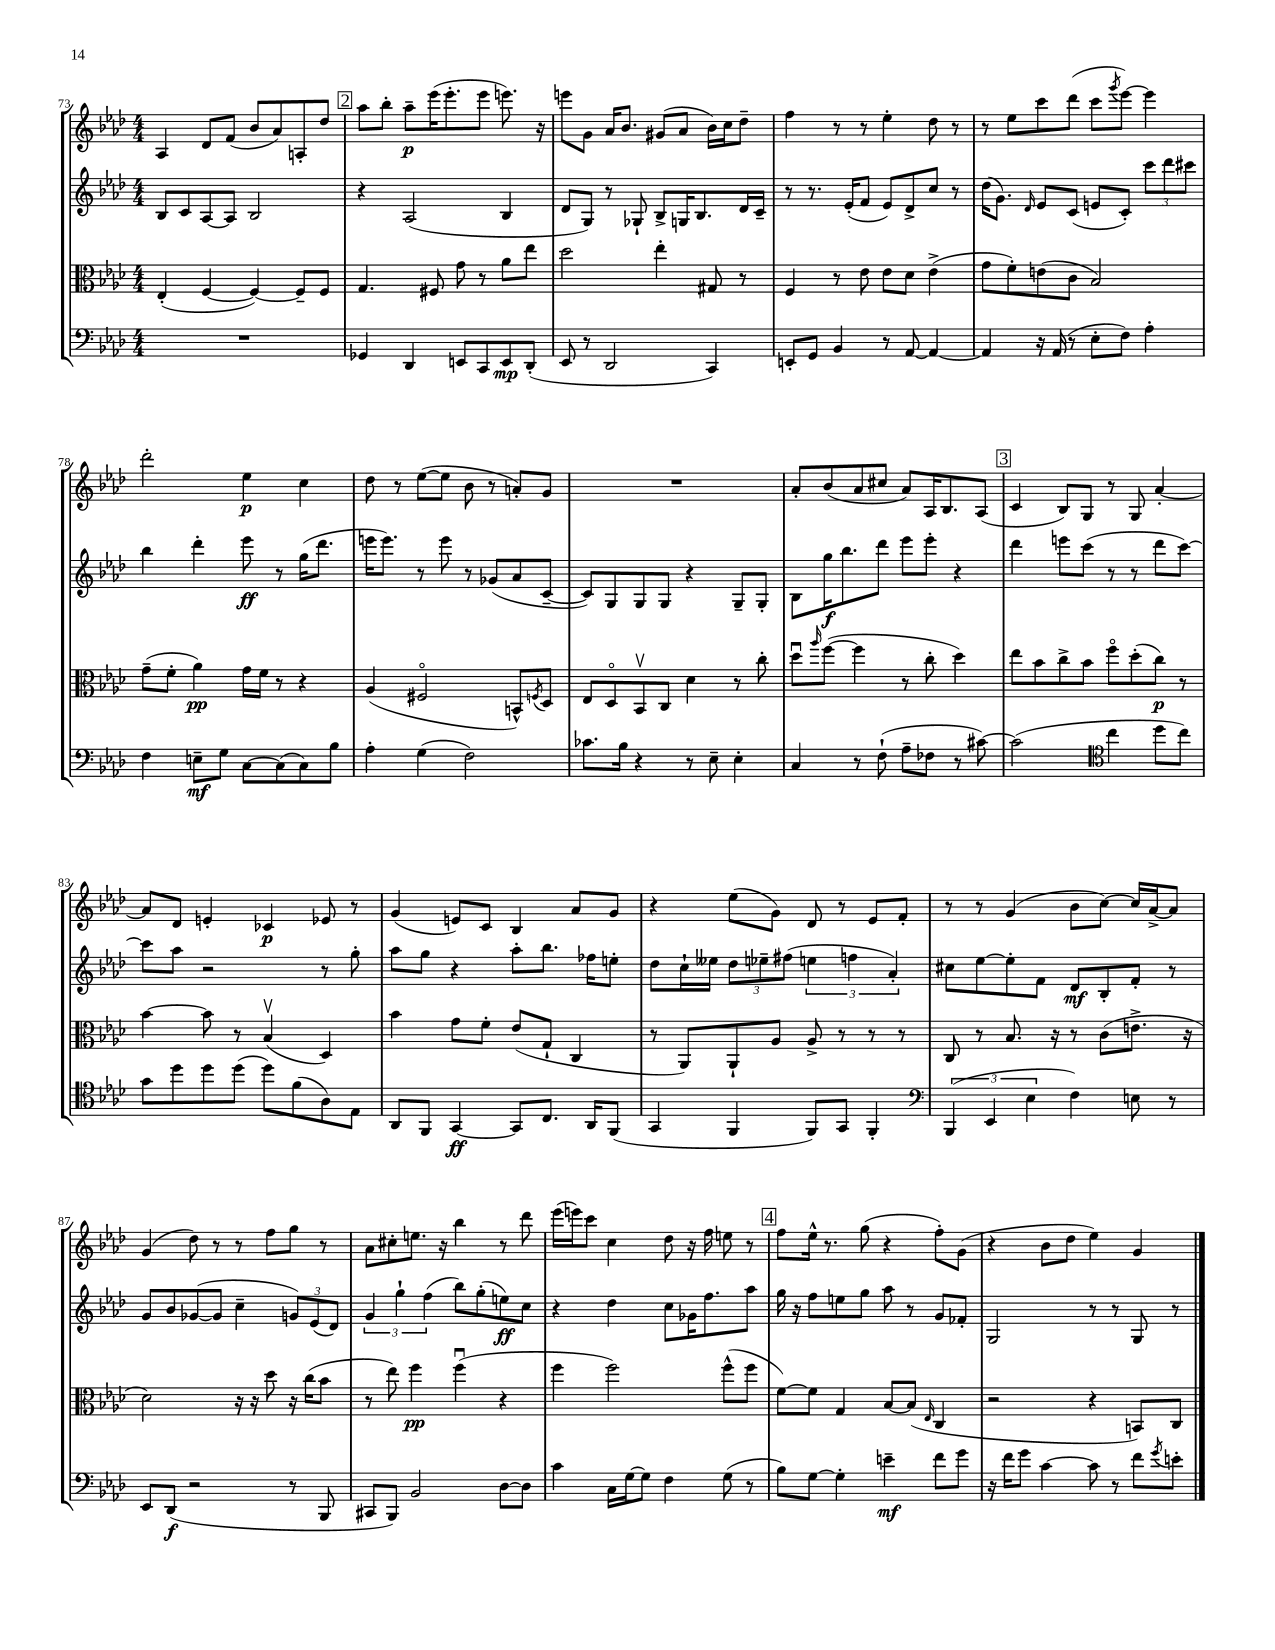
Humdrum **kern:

**kern	**dynam	**kern	**dynam	**kern	**dynam	**kern	**dynam
*part4	*part4	*part3	*part3	*part2	*part2	*part1	*part1
*staff4	*staff4	*staff3	*staff3	*staff2	*staff2	*staff1	*staff1
*clefF4	*	*clefC3	*	*clefG2	*	*clefG2	*
*k[b-e-a-d-]	*	*k[b-e-a-d-]	*	*k[b-e-a-d-]	*	*k[b-e-a-d-]	*
*M4/4	*	*M4/4	*	*M4/4	*	*M4/4	*
=73	=73	=73	=73	=73	=73	=73	=73
1r	.	(4E-'/	.	8B-/L	.	4A-/	.
.	.	.	.	8c/	.	.	.
.	.	[4F/	.	[8A-/	.	8d-/L	.
.	.	.	.	8A-/J]	.	(8f/J	.
.	.	4F/_)	.	2B-/	.	8b-/L	.
.	.	.	.	.	.	8a-/)	.
.	.	8F~/L]	.	.	.	8An'/	.
.	.	8F/J	.	.	.	8dd-/J	.
!!LO:REH:place=s1:t=2
=74	=74	=74	=74	=74	=74	=74	=74
4GG-X/	.	4.G/	.	4r	.	8aa-\L	.
.	.	.	.	.	.	8bb-'\J	.
4DD-/	.	.	.	(2A-/	.	8aa-~\L	p
.	.	8F#X/	.	.	.	(16eee-\K	.
.	.	.	.	.	.	8.eee-'\	.
8EEn/L	.	8g\	.	.	.	.	.
8CC/	.	8r	.	.	.	8eee-\J	.
8EE/	mp	8a-\L	.	4B-/	.	8.eeen\)	.
(8DD-'/J	.	8ee-\J	.	.	.	.	.
.	.	.	.	.	.	16r	.
=75	=75	=75	=75	=75	=75	=75	=75
8EE-/	.	2dd-\	.	8d-/L	.	8eeen\L	.
8r	.	.	.	8G/J)	.	8g\J	.
2DD-/	.	.	.	8r	.	16a-/KL	.
.	.	.	.	.	.	8.b-/J	.
.	.	.	.	8G-X`/	.	.	.
.	.	4ee-'\	.	8B-^/L	.	(8g#X/L	.
.	.	.	.	16Gn/K	.	8a-/J	.
.	.	.	.	8.B-/	.	.	.
4CC/)	.	8G#X/	.	.	.	16b-\LL)	.
.	.	.	.	.	.	16cc\J	.
.	.	8r	.	16d-/L	.	8dd-~\J	.
.	.	.	.	16c~/JJ	.	.	.
=76	=76	=76	=76	=76	=76	=76	=76
8EEn'/L	.	4F/	.	8r	.	4ff\	.
8GG/J	.	.	.	8.r	.	.	.
4BB-/	.	8r	.	.	.	8r	.
.	.	.	.	(16e-'/KL	.	.	.
.	.	8e-\	.	8f/J	.	8r	.
8r	.	8e-\L	.	8e-/L)	.	4ee-'\	.
[8AA-/	.	8d-\J	.	8d-^/	.	.	.
4AA-/_	.	(4e-^\	.	8cc/J	.	8dd-\	.
.	.	.	.	8r	.	8r	.
=77	=77	=77	=77	=77	=77	=77	=77
4AA-/]	.	8g\L	.	(16dd-\KL	.	8r	.
.	.	.	.	8.g\J)	.	.	.
.	.	8f'\)	.	.	.	8ee-\L	.
.	.	.	.	16qqd-/	.	.	.
16r	.	(8en\	.	8e-/L	.	8ccc\	.
(16AA-/	.	.	.	.	.	.	.
8r	.	8c\J	.	(8c/J	.	(8ddd-\J	.
8E-'\L	.	2B-/)	.	8en/L	.	8ccc\L	.
.	.	.	.	.	.	8qggg/	.
8F\J)	.	.	.	8c'/J)	.	[8eee-\J)	.
4A-'\	.	.	.	12ccc\L	.	4eee-\]	.
.	.	.	.	12ddd-\	.	.	.
.	.	.	.	12ccc#X\J	.	.	.
!!LO:LB:g=z
=78	=78	=78	=78	=78	=78	=78	=78
4F\	.	(8g~\L	.	4bb-\	.	2ddd-'\	.
.	.	8f'\J	.	.	.	.	.
8En~\L	mf	4a-\)	pp	4ddd-'\	.	.	.
8G\J	.	.	.	.	.	.	.
[8C\L	.	16g\LL	.	8eee-\	ff	4ee-\	p
.	.	16f\JJ	.	.	.	.	.
(8C\]	.	8r	.	8r	.	.	.
8C\)	.	4r	.	(16gg\KL	.	4cc\	.
.	.	.	.	8.ddd-\J	.	.	.
8B-\J	.	.	.	.	.	.	.
=79	=79	=79	=79	=79	=79	=79	=79
4A-'\	.	(4A-/	.	16eeen\KL	.	8dd-\	.
.	.	.	.	8.eee\J)	.	.	.
.	.	.	.	.	.	8r	.
(4G\	.	2F#X/	.	8r	.	([8ee-\L	.
.	.	.	.	8eee\	.	8ee-\J]	.
2F\)	.	.	.	8r	.	8b-\	.
.	.	.	.	(8g-X/L	.	8r	.
.	.	8BBn^^/L)	.	8a-/	.	8an'/L)	.
.	.	8qFn/	.	.	.	.	.
.	.	8D-/J	.	[8c~/J	.	8g/J	.
=80	=80	=80	=80	=80	=80	=80	=80
8.c-X\L	.	8E-/L	.	8c/L])	.	1r	.
.	.	8D-/	.	8G/	.	.	.
16B-\Jk	.	.	.	.	.	.	.
4r	.	8BB-v/	.	8G/	.	.	.
.	.	8C/J	.	8G/J	.	.	.
8r	.	4d-\	.	4r	.	.	.
8E-~\	.	.	.	.	.	.	.
4E-'\	.	8r	.	8G~/L	.	.	.
.	.	8cc'\	.	8G'/J	.	.	.
=81	=81	=81	=81	=81	=81	=81	=81
4C/	.	8dd-u\L	.	8B-\L	.	8a-'/L	.
.	.	16qqaa-/	.	.	.	.	.
.	.	([8ff\J	.	16gg\K	f	(8b-/	.
.	.	.	.	8.bb-\	.	.	.
8r	.	4ff\]	.	.	.	8a-/	.
(8F`\	.	.	.	8ddd-\J	.	8cc#X/J	.
8A-~\L	.	8r	.	8eee-\L	.	8a-/L)	.
8F-X\J	.	8cc'\	.	8eee-'\J	.	16A-/K	.
.	.	.	.	.	.	8.B-/	.
8r	.	4dd-\)	.	4r	.	.	.
[8c#X\)	.	.	.	.	.	(8A-/J	.
!!LO:REH:place=s1:t=3
=82	=82	=82	=82	=82	=82	=82	=82
(2c#\]	.	8ee-\L	.	4ddd-\	.	4c/	.
.	.	8b-\	.	.	.	.	.
.	.	8cc^\	.	8eeen\L	.	8B-/L)	.
.	.	8b-\J	.	(8ccc\J	.	8G/J	.
*clefC4	*	*	*	*	*	*	*
4cc\	.	8ff\L	.	8r	.	8r	.
.	.	(8dd-'\	.	8r	.	8G/	.
8dd-\L	.	8cc\J)	p	8ddd-\L	.	[4a-'/	.
8cc\J)	.	8r	.	[8ccc\J)	.	.	.
!!LO:LB:g=z
=83	=83	=83	=83	=83	=83	=83	=83
8g\L	.	[4b-\	.	8ccc\L]	.	8a-/L]	.
8dd-\	.	.	.	8aa-\J	.	8d-/J	.
8dd-\	.	8b-\]	.	2r	.	4en'/	.
(8dd-\J	.	8r	.	.	.	.	.
8dd-\L)	.	(4B-v/	.	.	.	4c-X/	p
(8f\	.	.	.	.	.	.	.
8A-\)	.	4D-/)	.	8r	.	8e-X/	.
8E-\J	.	.	.	8gg'\	.	8r	.
=84	=84	=84	=84	=84	=84	=84	=84
8AA-/L	.	4b-\	.	8aa-\L	.	(4g/	.
8FF/J	.	.	.	8gg\J	.	.	.
[4GG/	ff	8g\L	.	4r	.	8en/L)	.
.	.	8f'\J	.	.	.	8c/J	.
8GG/L]	.	(8e-/L	.	8aa-'\L	.	4B-/	.
8.C/J	.	8G`/J	.	8.bb-\J	.	.	.
.	.	4C/	.	.	.	8a-/L	.
16AA-/KL	.	.	.	16ff-X\KL	.	.	.
(8FF/J	.	.	.	8een'\J	.	8g/J	.
=85	=85	=85	=85	=85	=85	=85	=85
4GG/	.	8r	.	8dd-\L	.	4r	.
.	.	8AA-/L)	.	16cc`\L	.	.	.
.	.	.	.	16ee--X\JJ	.	.	.
4FF/	.	8AA-`/	.	12dd-\L	.	(8ee-\L	.
.	.	.	.	12ee-X~\	.	.	.
.	.	8A-/J	.	.	.	8g\J)	.
.	.	.	.	(12ff#X\J	.	.	.
8FF/L)	.	8A-^/	.	6een\	.	8d-/	.
8GG/J	.	8r	.	.	.	8r	.
.	.	.	.	6ffn\	.	.	.
4FF'/	.	8r	.	.	.	8e-/L	.
.	.	.	.	6a-'/)	.	.	.
.	.	8r	.	.	.	8f'/J	.
=86	=86	=86	=86	=86	=86	=86	=86
*clefF4	*	*	*	*	*	*	*
(6BBB-/	.	8C/	.	8cc#X\L	.	8r	.
.	.	8r	.	[8ee-\	.	8r	.
6EE-/	.	.	.	.	.	.	.
.	.	8.B-/	.	8ee-'\]	.	(4g/	.
6E-\	.	.	.	.	.	.	.
.	.	.	.	8f\J	.	.	.
.	.	16r	.	.	.	.	.
4F\)	.	8r	.	8d-/L	mf	8b-\L	.
.	.	(8c\L	.	8B-'/	.	[8cc\J)	.
8En\	.	8.en^\J	.	8f'/J	.	16cc/LL]	.
.	.	.	.	.	.	[16a-^/J	.
8r	.	.	.	8r	.	8a-/J]	.
.	.	16r	.	.	.	.	.
!!LO:LB:g=z
=87	=87	=87	=87	=87	=87	=87	=87
8EE-/L	.	2d-\)	.	8g/L	.	(4g/	.
(8DD-/J	f	.	.	8b-/	.	.	.
2r	.	.	.	([8g-X/	.	8dd-\)	.
.	.	.	.	8g-/J]	.	8r	.
.	.	16r	.	4cc~\	.	8r	.
.	.	16r	.	.	.	.	.
.	.	8dd-\	.	.	.	8ff\L	.
8r	.	16r	.	12gn/L)	.	8gg\J	.
.	.	(16cc\KL	.	.	.	.	.
.	.	.	.	(12e-/	.	.	.
8BBB-/	.	8b-\J	.	.	.	8r	.
.	.	.	.	12d-/J)	.	.	.
=88	=88	=88	=88	=88	=88	=88	=88
8CC#X/L	.	8r	.	6g/	.	8a-\L	.
8BBB-/J)	.	8ee-\)	.	.	.	8cc#X'\	.
.	.	.	.	6gg`\	.	.	.
2BB-/	.	4ff\	pp	.	.	8.een\J	.
.	.	.	.	(6ff\	.	.	.
.	.	.	.	.	.	16r	.
.	.	(4ffu\	.	8bb-\L)	.	4bb-\	.
.	.	.	.	(8gg'\	.	.	.
[8D-\L	.	4r	.	8een\)	ff	8r	.
8D-\J]	.	.	.	8cc\J	.	8ddd-\	.
=89	=89	=89	=89	=89	=89	=89	=89
4c\	.	4ff\	.	4r	.	(16eee-\LL	.
.	.	.	.	.	.	16eeen\J)	.
.	.	.	.	.	.	8ccc\J	.
16C\LL	.	2ff\)	.	4dd-\	.	4cc\	.
[16G\J	.	.	.	.	.	.	.
8G\J]	.	.	.	.	.	.	.
4F\	.	.	.	8cc\L	.	8dd-\	.
.	.	.	.	16g-X\K	.	16r	.
.	.	.	.	8.ff\	.	16ff\	.
(8G\	.	(8ff^^\L	.	.	.	8een\	.
8r	.	8ff\J	.	8aa-\J	.	8r	.
!!LO:REH:place=s1:t=4
=90	=90	=90	=90	=90	=90	=90	=90
8B-\L)	.	[8f\L)	.	16gg\	.	8ff\L	.
.	.	.	.	16r	.	.	.
[8G\J	.	8f\J]	.	8ff\L	.	16ee-^^\Jk	.
.	.	.	.	.	.	8.r	.
4G'\]	.	4G/	.	8een\	.	.	.
.	.	.	.	8gg\J	.	(8gg\	.
4en~\	mf	[8B-/L	.	8aa-\	.	4r	.
.	.	(8B-/J]	.	8r	.	.	.
.	.	16qqE-/	.	.	.	.	.
8f\L	.	4C/	.	8g/L	.	8ff'\L)	.
8g\J	.	.	.	8f-X'/J	.	(8g\J	.
=91	=91	=91	=91	=91	=91	=91	=91
16r	.	2r	.	2G/	.	4r	.
16f\KL	.	.	.	.	.	.	.
8g\J	.	.	.	.	.	.	.
[4c\	.	.	.	.	.	8b-\L	.
.	.	.	.	.	.	8dd-\J	.
8c\]	.	4r	.	8r	.	4ee-\)	.
8r	.	.	.	8r	.	.	.
8f\L	.	8BBn/L)	.	8G/	.	4g/	.
8qg/	.	.	.	.	.	.	.
8en'\J	.	8C/J	.	8r	.	.	.
==	==	==	==	==	==	==	==
*-	*-	*-	*-	*-	*-	*-	*-
